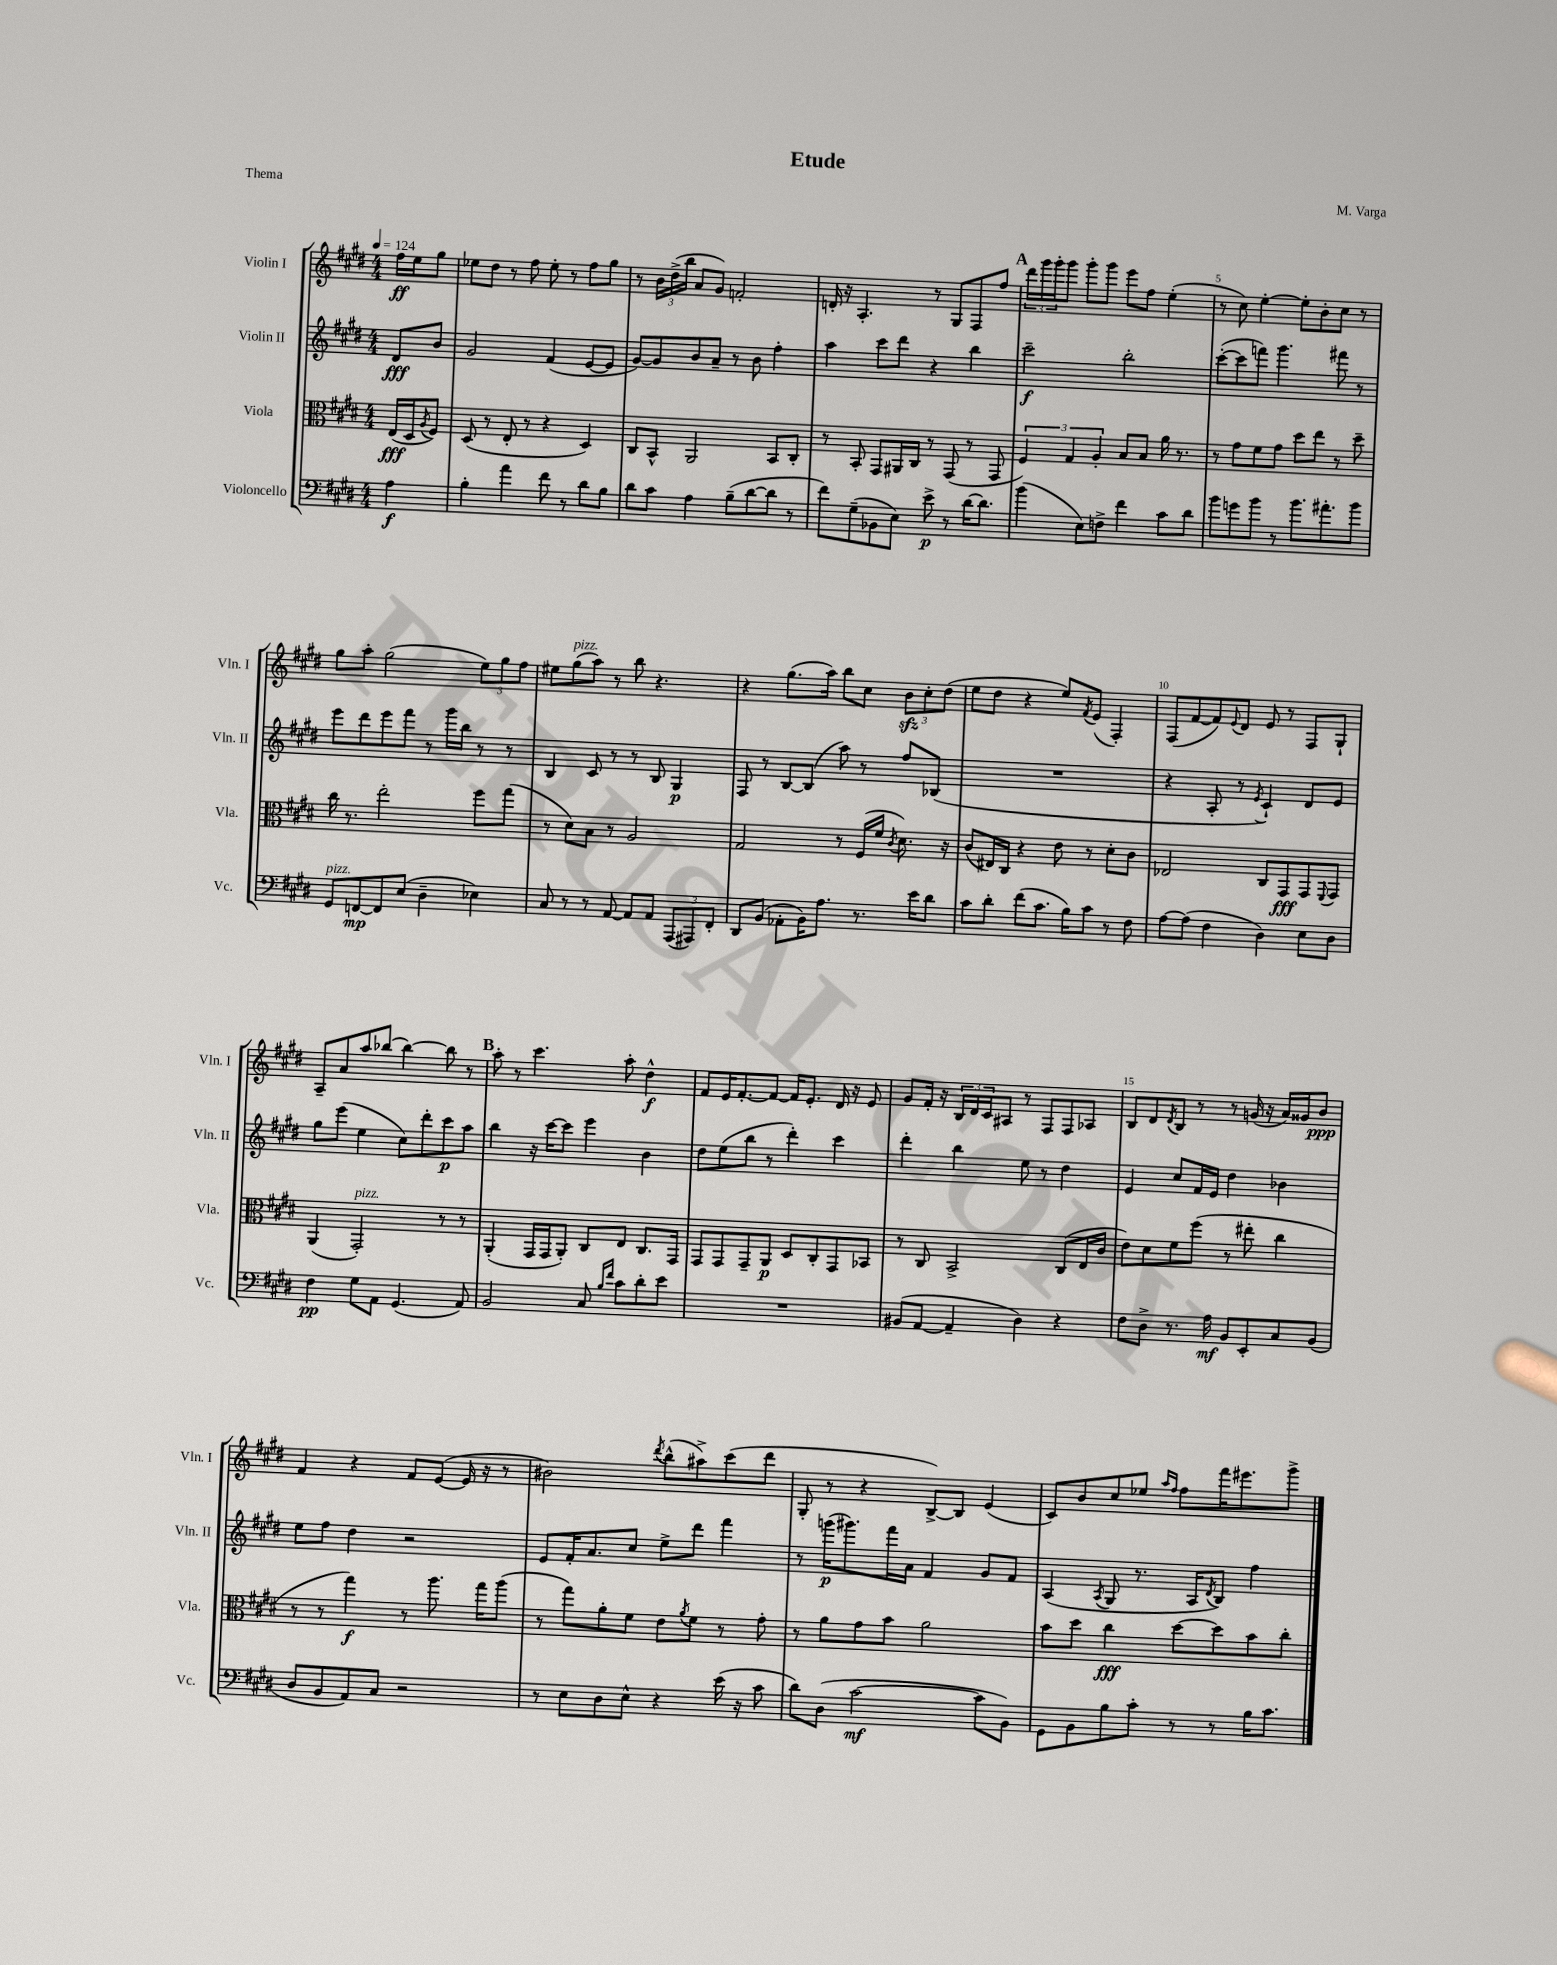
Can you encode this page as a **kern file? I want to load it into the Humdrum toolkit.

**kern	**dynam	**kern	**dynam	**kern	**dynam	**kern	**dynam
*part4	*part4	*part3	*part3	*part2	*part2	*part1	*part1
*staff4	*staff4	*staff3	*staff3	*staff2	*staff2	*staff1	*staff1
*I"Violoncello	*	*I"Viola	*	*I"Violin II	*	*I"Violin I	*
*I'Vc.	*	*I'Vla.	*	*I'Vln. II	*	*I'Vln. I	*
*clefF4	*	*clefC3	*	*clefG2	*	*clefG2	*
*k[f#c#g#d#]	*	*k[f#c#g#d#]	*	*k[f#c#g#d#]	*	*k[f#c#g#d#]	*
*M4/4	*	*M4/4	*	*M4/4	*	*M4/4	*
*MM124	*	*MM124	*	*MM124	*	*MM124	*
=	=	=	=	=	=	=	=
4A\	f	(16E/LL	fff	8d#/L	fff	16ff#\LL	ff
.	.	16D#/J	.	.	.	16ee\J	.
.	.	8qA/	.	.	.	.	.
.	.	8F#/J)	.	8b/J	.	8gg#\J	.
=1	=1	=1	=1	=1	=1	=1	=1
4B'\	.	(8D#/	.	2g#/	.	8ee-X\L	.
.	.	8r	.	.	.	8dd#\J	.
4a\	.	8E'/	.	.	.	8r	.
.	.	8r	.	.	.	8ff#\	.
8f#\	.	4r	.	(4f#/	.	8ee-'\	.
8r	.	.	.	.	.	8r	.
8d#\L	.	4D#/)	.	[8e/L	.	8ff#\L	.
8B\J	.	.	.	8e/J]	.	8gg#\J	.
=2	=2	=2	=2	=2	=2	=2	=2
8d#\L	.	8C#/L	.	[8g#/L)	.	8r	.
8c#\J	.	8BB^^/J	.	8g#/]	.	24b\LL	.
.	.	.	.	.	.	(24dd#^\	.
.	.	.	.	.	.	24bb\JJ	.
4A\	.	2AA/	.	8b/	.	8a/L	.
.	.	.	.	8a~/J	.	8g#/J)	.
(8B~\L	.	.	.	8r	.	2fn'/	.
[8d#\	.	.	.	8b\	.	.	.
8d#\J]	.	8BB/L	.	4ff#'\	.	.	.
8r	.	8C#'/J	.	.	.	.	.
=3	=3	=3	=3	=3	=3	=3	=3
8f#\L)	.	8r	.	4aa\	.	16dn'/	.
.	.	.	.	.	.	16r	.
(8G#~\	.	8BB'/	.	.	.	4.A'/	.
8BB-X\	.	8GG#/L	.	8ccc#\L	.	.	.
8E\J)	.	16AA#X/L	.	8ddd#\J	.	.	.
.	.	16C#/JJ	.	.	.	.	.
8e^\	p	8r	.	4r	.	8r	.
8r	.	(8GG#/	.	.	.	8G#/L	.
[16d#\KL	.	8r	.	4bb\	.	8F#/	.
8.d#\J]	.	.	.	.	.	.	.
.	.	8GG#/	.	.	.	8ff#/J	.
!!LO:REH:place=s1:t=A
=4	=4	=4	=4	=4	=4	=4	=4
(4b\	.	6F#/)	.	2ccc#~\	f	24ddd#\LL	.
.	.	.	.	.	.	24ggg#\	.
.	.	.	.	.	.	24ggg#'\J	.
.	.	.	.	.	.	8ggg#\J	.
.	.	6G#/	.	.	.	.	.
8E\L)	.	.	.	.	.	8ggg#'\L	.
.	.	6A'/	.	.	.	.	.
8Fn^\J	.	.	.	.	.	8ggg#\J	.
4f#\	.	8B/L	.	2bb'\	.	8eee\L	.
.	.	8B/J	.	.	.	8ff#\J	.
8c#\L	.	16a\	.	.	.	(4ee'\	.
.	.	8.r	.	.	.	.	.
8d#\J	.	.	.	.	.	.	.
=5	=5	=5	=5	=5	=5	=5	=5
8b\L	.	8r	.	([8ccc#'\L	.	8r	.
8gn\	.	8g#\L	.	8ccc#\]	.	8cc#\)	.
8b\J	.	8f#\	.	8fffn\J)	.	[4ee'\	.
8r	.	8g#\J	.	4.ggg#\	.	.	.
8.b\L	.	8dd#\L	.	.	.	8ee'\L]	.
.	.	8ee\J	.	.	.	8b'\	.
8.a#X'\	.	.	.	.	.	.	.
.	.	8r	.	8fff#X\	.	8cc#\J	.
8b\J	.	8dd#~\	.	8r	.	8r	.
!!LO:LB:g=z
=6	=6	=6	=6	=6	=6	=6	=6
!LO:TX:a:i:t=pizz.	!	!	!	!	!	!	!
8GG#/L	.	16cc#\	.	8eee\L	.	8gg#\L	.
.	.	8.r	.	.	.	.	.
[8FFn/	mp	.	.	8ddd#\	.	8aa'\J	.
8FF/]	.	2ee'\	.	8eee\	.	(2gg#\	.
(8E/J	.	.	.	8fff#\J	.	.	.
4D#~\	.	.	.	8r	.	.	.
.	.	.	.	16ggg#\LL	.	.	.
.	.	.	.	16bb\JJ	.	.	.
4E-X\)	.	8ff#\L	.	8r	.	12ee\L)	.
.	.	.	.	.	.	12gg#\	.
.	.	(8gg#\J	.	8r	.	.	.
.	.	.	.	.	.	12ff#\J	.
=7	=7	=7	=7	=7	=7	=7	=7
8C#/	.	8r	.	4B/	.	8ee#X\L	.
!	!	!	!	!	!	!LO:TX:a:i:t=pizz.	!
8r	.	8d#\L)	.	.	.	(8gg#\	.
8r	.	8B\J	.	8c#/	.	8aa\J)	.
[8AA/	.	8r	.	8r	.	8r	.
8AA/L]	.	2A/	.	8r	.	8bb\	.
8AA/J	.	.	.	8B/	.	4.r	.
(12AAA/L	.	.	.	4G#/	p	.	.
12AAA#X/)	.	.	.	.	.	.	.
12FF#'/J	.	.	.	.	.	.	.
=8	=8	=8	=8	=8	=8	=8	=8
8DD#/L	.	2G#/	.	8F#/	.	4r	.
(8BB/J	.	.	.	8r	.	.	.
8AA-X'\L	.	.	.	[8B/L	.	(8.gg#\L	.
16BB\K)	.	.	.	(8B/J]	.	.	.
8.A\J	.	.	.	.	.	16aa\Jk)	.
.	.	8r	.	8aa\)	.	8bb\L	.
8.r	.	(16F#/LL	.	8r	.	8cc#\J	.
.	.	16f#/JJ	.	.	.	.	.
.	.	8qc#/	.	.	.	.	.
.	.	8.d#\)	.	8ff#/L	.	12bzz\L	.
16e\KL	.	.	.	.	.	.	.
.	.	.	.	.	.	12cc#'\	.
8d#\J	.	.	.	(8B-X/J	.	.	.
.	.	.	.	.	.	(12dd#\J	.
.	.	16r	.	.	.	.	.
=9	=9	=9	=9	=9	=9	=9	=9
8c#\L	.	(8c#/L	.	1r	.	8ee\L	.
8d#'\J	.	16E#X/L)	.	.	.	8dd#\J	.
.	.	16C#/JJ	.	.	.	.	.
(8f#\L	.	4r	.	.	.	4r	.
8.c#\J	.	.	.	.	.	.	.
.	.	8e\	.	.	.	8ee/L)	.
16B\KL)	.	.	.	.	.	.	.
.	.	.	.	.	.	8qf#/	.
8c#\J	.	8r	.	.	.	(8e/J	.
8r	.	8d#'\L	.	.	.	4F#'/)	.
8F#\	.	8c#\J	.	.	.	.	.
=10	=10	=10	=10	=10	=10	=10	=10
[8A\L	.	2E-X/	.	4r	.	(8F#/L	.
(8A\J]	.	.	.	.	.	[8f#/	.
4F#\	.	.	.	8A'/	.	8f#/])	.
.	.	.	.	.	.	8qqe/	.
.	.	.	.	8r	.	8d#/J	.
.	.	.	.	8qe/	.	.	.
4D#\)	.	8C#/L	.	4c#`/)	.	8e/	.
.	.	8GG#/	fff	.	.	8r	.
8E\L	.	8GG#/	.	8d#/L	.	8F#/L	.
.	.	8qqFF#/	.	.	.	.	.
8D#\J	.	8GG#/J	.	8e/J	.	8G#`/J	.
!!LO:LB:g=z
=11	=11	=11	=11	=11	=11	=11	=11
4F#\	pp	(4AA/	.	8gg#\L	.	8A~/L	.
.	.	.	.	(8eee\J	.	8a/	.
!	!	!LO:TX:a:i:t=pizz.	!	!	!	!	!
8G#\L	.	2GG#'/)	.	4ee\	.	8aa/	.
8AA\J	.	.	.	.	.	(8bb-X/J	.
(4.GG#/	.	.	.	8cc#\L)	.	[4bb-\)	.
.	.	.	.	8ddd#'\	.	.	.
.	.	8r	.	8ccc#\	p	8bb-\]	.
8AA/)	.	8r	.	8aa\J	.	8r	.
!!LO:REH:place=s1:t=B
=12	=12	=12	=12	=12	=12	=12	=12
2BB/	.	(4AA'/	.	4bb\	.	8aa'\	.
.	.	.	.	.	.	8r	.
.	.	16GG#/LL	.	16r	.	4.ccc#\	.
.	.	16GG#/J	.	[16ccc#\KL	.	.	.
.	.	8AA'/J)	.	8ccc#\J]	.	.	.
8C#/	.	8C#/L	.	4eee\	.	.	.
16qqB/LL	.	.	.	.	.	.	.
16qqf#/JJ	.	.	.	.	.	.	.
8c#\L	.	8E/J	.	.	.	8aa'\	.
8d#'\	.	8.C#/L	.	4b\	.	4dd#^^\	f
8e\J	.	.	.	.	.	.	.
.	.	16GG#/Jk	.	.	.	.	.
=13	=13	=13	=13	=13	=13	=13	=13
1r	.	8GG#/L	.	8dd#\L	.	8f#/L	.
.	.	8GG#/	.	(8ee\	.	16e/K	.
.	.	.	.	.	.	[8.f#'/	.
.	.	8GG#~/	.	8bb\J	.	.	.
.	.	8AA/J	p	8r	.	8f#/J_	.
.	.	8D#/L	.	4ddd#'\)	.	16f#/KL]	.
.	.	.	.	.	.	8.e'/J	.
.	.	8C#'/	.	.	.	.	.
.	.	8GG#/	.	4ccc#\	.	16d#/	.
.	.	.	.	.	.	16r	.
.	.	8BB-X/J	.	.	.	8e/	.
=14	=14	=14	=14	=14	=14	=14	=14
(8BB#X/L	.	8r	.	4ddd#'\	.	8g#/L	.
[8AA/J	.	8C#/	.	.	.	16f#'/Jk	.
.	.	.	.	.	.	16r	.
4AA~/]	.	2BB^/	.	4bb\	.	24B/LL	.
.	.	.	.	.	.	24d#/	.
.	.	.	.	.	.	24c#/J	.
.	.	.	.	.	.	8A#X/J	.
4D#\)	.	.	.	8ee\	.	8r	.
.	.	.	.	8r	.	8F#/L	.
4r	.	(8C#/L	.	4dd#\	.	8F#/	.
.	.	16E/L	.	.	.	8A-X/J	.
.	.	16c#/JJ	.	.	.	.	.
=15	=15	=15	=15	=15	=15	=15	=15
8F#\L	.	8e\L)	.	4e/	.	8B/L	.
8D#^\J	.	8d#\	.	.	.	8d#/	.
.	.	.	.	.	.	8qd#/	.
8.r	.	8f#\	.	8cc#/L	.	8B/J	.
.	.	(8ff#\J	.	16f#/L	.	8r	.
16A\	mf	.	.	16e/JJ	.	.	.
8BB/L	.	8r	.	4dd#\	.	8r	.
8EE'/	.	8ee#X'\	.	.	.	(16gn/	.
.	.	.	.	.	.	16r	.
8C#/	.	4cc#\	.	4b-X\	.	16a/LL)	.
.	.	.	.	.	.	16g##X/J	.
(8BB/J	.	.	.	.	.	8b/J	ppp
!!LO:LB:g=z
=16	=16	=16	=16	=16	=16	=16	=16
8D#/L	.	8r	.	8ee\L	.	4f#/	.
8BB/	.	8r	.	8ff#\J	.	.	.
8AA/)	.	4gg#\)	f	4dd#\	.	4r	.
8C#/J	.	.	.	.	.	.	.
2r	.	8r	.	2r	.	8f#/L	.
.	.	8.aa\	.	.	.	([8e/J	.
.	.	.	.	.	.	16e/]	.
.	.	16gg#\KL	.	.	.	16r	.
.	.	(8aa\J	.	.	.	8r	.
=17	=17	=17	=17	=17	=17	=17	=17
8r	.	8r	.	8e/L	.	2b#X\)	.
8E\L	.	8gg#\L)	.	16f#'/K	.	.	.
.	.	.	.	8.a/	.	.	.
8D#\	.	8a'\	.	.	.	.	.
8E^^\J	.	8f#\J	.	8cc#/J	.	.	.
.	.	.	.	.	.	8qddd#/	.
4r	.	8e\L	.	8ee^\L	.	(8bb^^\L	.
.	.	8qa/	.	.	.	.	.
.	.	8f#\J	.	8ddd#\J	.	8aa#X^\)	.
(16e\	.	8r	.	4fff#\	.	(8ccc#\	.
16r	.	.	.	.	.	.	.
8c#\	.	8g#'\	.	.	.	8ddd#\J	.
=18	=18	=18	=18	=18	=18	=18	=18
8d#\L)	.	8r	.	8r	.	8G#'/	.
(8D#\J	.	8a\L	.	(16gggn\KL	p	8r	.
.	.	.	.	8.ggg#X\)	.	.	.
[2c#\	mf	8g#\	.	.	.	4r	.
.	.	8b\J	.	16fff#\L	.	.	.
.	.	.	.	16a\JJ	.	.	.
.	.	2a\	.	4f#/	.	[8B^/L)	.
.	.	.	.	.	.	8B/J]	.
8c#\L]	.	.	.	8g#/L	.	(4e/	.
8BB\J)	.	.	.	8f#/J	.	.	.
=19	=19	=19	=19	=19	=19	=19	=19
8GG#\L	.	8b\L	.	(4A/	.	8c#/L)	.
8BB\	.	8dd#\J	.	.	.	8b/	.
.	.	.	.	8qA/	.	.	.
8B\	.	4cc#\	fff	8G#/	.	8cc#/	.
8c#'\J	.	.	.	8.r	.	8ee-X/J	.
.	.	.	.	.	.	16qqaa/LL	.
.	.	.	.	.	.	16qqff#/JJ	.
8r	.	[8dd#\L	.	.	.	8ff#\L	.
.	.	.	.	16A/KL	.	.	.
.	.	.	.	8qd#/	.	.	.
8r	.	8dd#\]	.	8B/J)	.	16fff#\K	.
.	.	.	.	.	.	8.eee#X\	.
16B\KL	.	8b\	.	4ff#\	.	.	.
8.c#\J	.	.	.	.	.	.	.
.	.	8cc#'\J	.	.	.	8ggg#^\J	.
==	==	==	==	==	==	==	==
*-	*-	*-	*-	*-	*-	*-	*-
